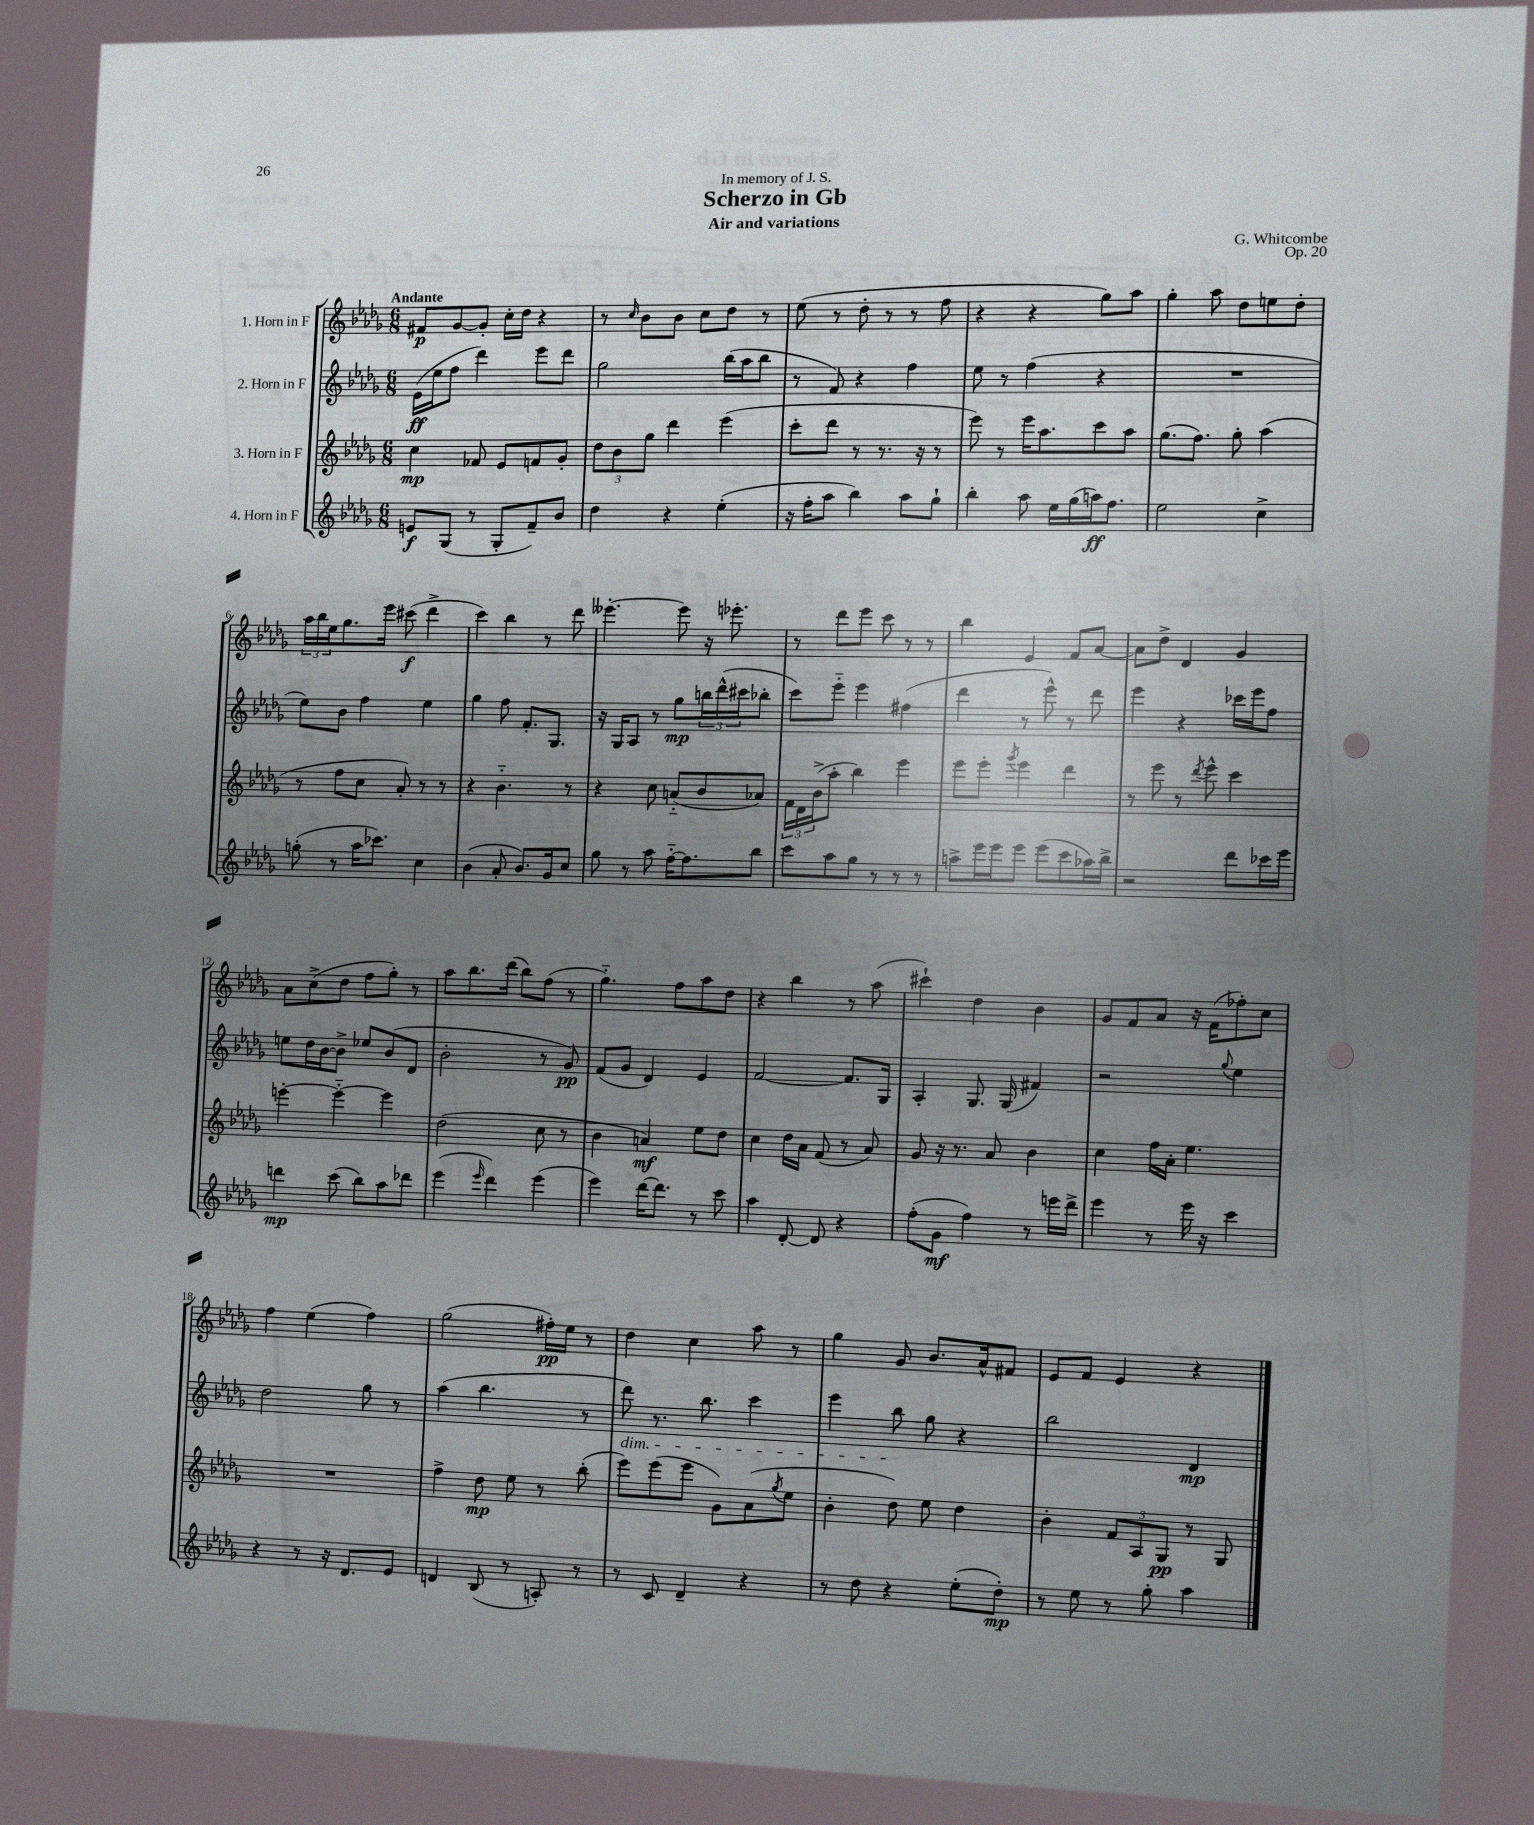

**kern	**kern	**kern	**kern
*staff4	*staff3	*staff2	*staff1
*clefG2	*clefG2	*clefG2	*clefG2
*k[b-e-a-d-g-]	*k[b-e-a-d-g-]	*k[b-e-a-d-g-]	*k[b-e-a-d-g-]
*M6/8	*M6/8	*M6/8	*M6/8
8e	4cc	(16e-	8f#
.	.	16ee-	.
(8G-	.	8ff	[8g-
8r	8f-	4ddd-)	8g-']
8G-'	8e-	.	16cc'
.	.	.	16dd-
8f~)	8f	8eee-	4r
8b-	8g-'	8ddd-	.
=	=	=	=
4dd-	12dd-	2gg-	8r
.	12b-	.	.
.	.	.	16qqcc
.	.	.	8b-
.	12gg-	.	.
4r	4ddd-	.	8b-
.	.	.	8cc
(4ee-'	(4eee-	(16bb-	8dd-
.	.	16aa-	.
.	.	8bb-	8r
=	=	=	=
16r	8ccc'	8r	(8ee-
16ff'	.	.	.
8aa-	8ddd-	8f)	8r
4bb-)	8r	4r	8dd-'
.	8.r	.	8r
8aa-	.	4ff	8r
.	16r	.	.
8gg-`	8r	.	8ff
=	=	=	=
4bb-'	8eee-)	8ee-	4r
.	8r	8r	.
8aa-	16eee-	(4ff	4r
.	8.aa-	.	.
16ee-	.	.	.
(16gg-	.	.	.
16aa)	8ccc	4r	8gg-)
8.ff	.	.	.
.	8aa-	.	8aa-
=	=	=	=
2ee-	(8.gg-	2.r	4gg-'
.	8.ff)	.	.
.	.	.	8aa-
.	8gg-'	.	8dd-
4cc^	(4aa-	.	8ee
.	.	.	8dd-'
=	=	=	=
(8gg'	8r	8ee-)	24aa-
.	.	.	24bb-
.	.	.	24ee-
8r	8ff	8b-	8.gg-
16aa-	8cc	4ff	.
8.ccc-)	.	.	16eee-
.	8a-')	.	(8ccc#
4cc	8r	4ee-	4ddd-^
.	8r	.	.
=	=	=	=
(4b-	4r	4gg-	4ccc)
8a-'	4.b-'~	8ff	4bb-
8.b-)	.	8.f'	.
.	.	.	8r
16g-	.	8.G-	.
8cc	8r	.	8ddd-
=	=	=	=
8gg-	4r	16r	[4.eee--'
.	.	16G-	.
8r	.	8A-	.
8aa-	8cc	8r	.
[16ff'~	(8a'~	8gg-	8eee--]
8.ff]	.	.	.
.	8b-	24bb	16r
.	.	(24ddd-^^	.
.	.	.	8.eee-'
.	.	24ccc#	.
8bb-	8a-)	8bb-'	.
=	=	=	=
8ccc	24f	8ccc)	8r
.	24d-	.	.
.	(24b-^	.	.
8aa-	8aa-'	8eee-'~	8ddd-
8gg-	4bb-)	4eee-	8eee-
8r	.	.	8ccc
8r	4eee-	(4ff#	8r
8r	.	.	8r
=	=	=	=
8aa^	8eee-	4ddd-	4bb-
16eee-	8eee-'	.	.
16eee-	.	.	.
.	8qggg-	.	.
8eee-	4eee-	8r	4e-
(8eee-	.	8eee-^^)	.
8ccc	4ddd-	8r	8f
16aa-)	.	8ddd-	[8a-
16bb-^	.	.	.
=	=	=	=
2r	8r	4eee-	8a-]
.	8eee-	.	8dd-^
.	8r	4r	4d-
.	8qddd-	.	.
.	8eee-^^	.	.
8ddd-	4ccc	16ccc-	4g-
.	.	16eee-	.
16ccc-	.	8ff	.
16eee-	.	.	.
=	=	=	=
4ddd	[4eee'	8ee	8a-
.	.	16dd-	(8cc^
.	.	[16b-	.
(8ccc	4eee'~_	8b-^]	8dd-
8bb-)	.	8ee-	8ff
8aa-	4eee]	(8b-	8gg-')
8ddd-	.	8d-	8r
=	=	=	=
(4eee-	(2dd-	2b-'	8aa-
.	.	.	8.bb-
16qqeee-	.	.	.
4ddd-)	.	.	.
.	.	.	(16ddd-
.	.	.	8bb-)
(4eee-	8cc	8r	(8ff
.	8r	8g-)	8r
=	=	=	=
4eee-)	4b-	(8f	4.gg-'~)
.	.	8g-	.
[16ddd-	4a)	4d-)	.
8.ddd-]	.	.	.
.	.	.	8ff
8r	8ee-	4e-	8aa-
8ccc	8dd-	.	8dd-
=	=	=	=
4aa-	4cc	[2f	4r
[8d-'	16dd-	.	4bb-
.	16a-	.	.
8d-]	(8f	.	.
4r	8r	8.f]	8r
.	8a-)	.	(8aa-
.	.	16G-	.
=	=	=	=
(8ff'	8g-	4A-'	4ccc#`)
8g-	16r	.	.
.	8.r	.	.
4ff)	.	8.G-	4dd-
.	8a-	.	.
.	.	(16G-	.
8r	4b-	4f#)	4b-
16eee	.	.	.
16ddd-^	.	.	.
=	=	=	=
4eee-	4cc	2r	8g-
.	.	.	8f
8r	16ff	.	8a-
.	16a-'	.	.
16eee-	4.ee-	.	16r
16r	.	.	(16f
.	.	8qqgg-	.
4ccc	.	4ee-	8ff-')
.	.	.	8cc
=	=	=	=
4r	2.r	2dd-	4ff
8r	.	.	(4ee-
16r	.	.	.
8.d-	.	.	.
.	.	8gg-	4ff)
8e-	.	8r	.
=	=	=	=
4d	4ff^	(4aa-	(2gg-
(8B-	8dd-	4.bb-	.
8r	8ee-	.	.
8A')	8r	.	16ff#')
.	.	.	16ee-
8r	(8bb-'	8r	8r
=	=	=	=
8r	8eee-)	8ddd-)	4dd-
8c	(8eee-	8.r	.
4d-~	8eee-	.	4cc
.	.	8.bb-	.
.	8g-)	.	.
4r	(8a-	4ccc	8aa-
.	8qgg-	.	.
.	8ee-	.	8r
=	=	=	=
8r	4b-'	4eee-	4gg-
8dd-	.	.	.
4r	8dd-)	8bb-	8g-
.	8ee-	8gg-	8.b-
(8ee-'	4dd-	4r	.
.	.	.	16a-^^
8dd-')	.	.	8f#
=	=	=	=
8r	4b-'	2bb-	8e-
8ee-	.	.	8f
8r	12f	.	4e-
.	12A-	.	.
8gg-'	.	.	.
.	12G-	.	.
4aa-	8r	4d-	4r
.	8G-	.	.
==	==	==	==
*-	*-	*-	*-
